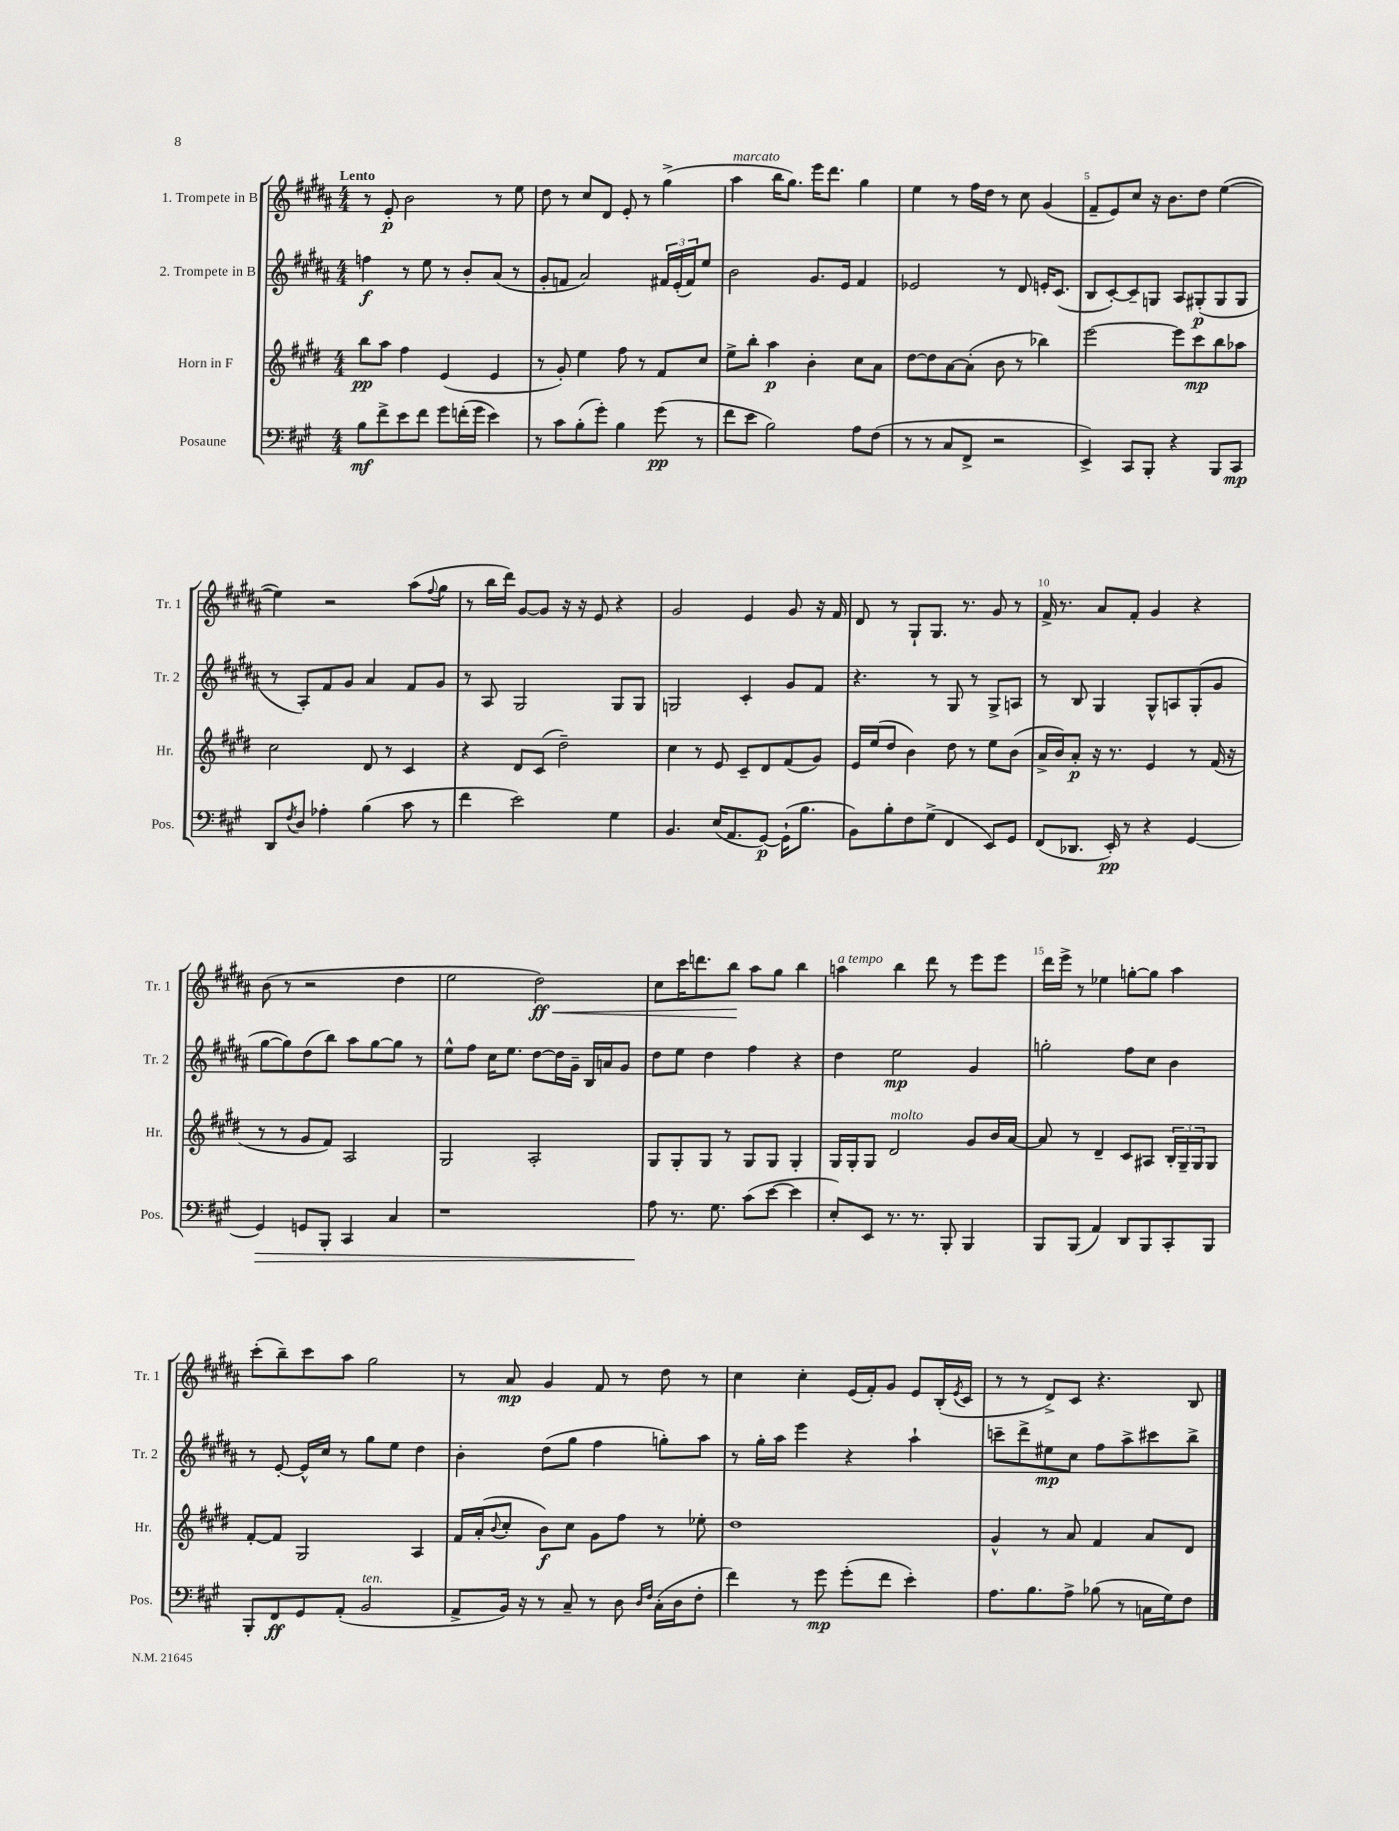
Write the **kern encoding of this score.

**kern	**kern	**kern	**kern
*staff4	*staff3	*staff2	*staff1
*clefF4	*clefG2	*clefG2	*clefG2
*k[f#c#g#]	*k[f#c#g#d#]	*k[f#c#g#d#a#]	*k[f#c#g#d#a#]
*M4/4	*M4/4	*M4/4	*M4/4
8B	8bb	4ff	8r
8f#^	8aa	.	8e'
8e	4ff#	8r	2b
8f#	.	8ee	.
8g#	(4e	8r	.
(16f'	.	8b'	.
16g#	.	.	.
4e)	4e	(8a#	8r
.	.	8r	8ee
=	=	=	=
8r	8r	8g#'	8dd#
8c#	8g#')	8f	8r
(8B'	4ee	2a#)	8cc#
8g#')	.	.	8d#
4B	8ff#	.	8e'
.	8r	.	8r
(8g#	8f#	24f#	(4gg#^
.	.	(24e'	.
.	.	24f#)	.
8r	8cc#	8ee	.
=	=	=	=
8f#	8ee^	2b	4aa#
8e	8bb'	.	.
2B)	4aa	.	16bb
.	.	.	8.gg#)
.	4b'	8.g#	16eee
.	.	.	8.ddd#
.	.	16e	.
8A	8cc#	4f#	4gg#
(8F#	8a	.	.
=	=	=	=
8r	[8dd#	2e-	4ee
8r	8dd#]	.	.
8C#	[8a	.	8r
8FF#^	(8a']	.	16ff#
.	.	.	16dd#
2r	8b	8r	8r
.	8r	8d#	8cc#
.	4bb-)	16e'	(4g#
.	.	(8.c#	.
=	=	=	=
4EE^)	[2eee	8B	8f#~
.	.	[8c#')	8e)
8CC#	.	8c#~]	8cc#
8BBB'	.	8G	16r
.	.	.	8.b
4r	8eee]	8A#	.
.	8ccc#	(8G#'	8dd#
8BBB	8bb	8G#	([4ee
8CC#	8aa-	8G#	.
=	=	=	=
8DD	2cc#	8r	4ee])
8qF#	.	.	.
8D	.	8A#')	.
4A-'	.	8f#	2r
.	.	8g#	.
(4B	8d#	4a#	.
.	8r	.	.
8c#	4c#	8f#	(8aa#
.	.	.	8qqff#
8r	.	8g#	8gg#
=	=	=	=
4f#	4r	8r	8r
.	.	8A#	16bb
.	.	.	16ddd#)
2e)	8d#	2G#	[8g#
.	(8c#	.	8g#]
.	2dd#~)	.	16r
.	.	.	16r
.	.	.	8e
4G#	.	8G#	4r
.	.	8G#	.
=	=	=	=
4.BB	4cc#	2G	2g#
.	8r	.	.
(16E	8e	.	.
8.AA	.	.	.
.	8c#~	4c#'	4e
[8GG#)	8d#	.	.
(16GG#`]	(8f#	8g#	8g#
8.B	.	.	.
.	8g#)	8f#	16r
.	.	.	16f#
=	=	=	=
8BB)	16e	4.r	8d#
.	(16ee	.	.
8B'	8dd#	.	8r
8F#	4b)	.	8G#`
(8G#^	.	8r	8.G#
4FF#	8dd#	8G#	.
.	.	.	8.r
.	8r	8r	.
8EE)	8ee	8G#^	8g#
8GG#	(8b	8A	8r
=	=	=	=
(8FF#	16a^	8r	16f#^
.	16b)	.	8.r
8.DD-	8a'	8B	.
.	16r	4G#	8a#
16EE')	8.r	.	.
8r	.	.	8f#'
4r	4e	8G#^^	4g#
.	.	8A	.
[4GG#	8r	(8G#'	4r
.	(16f#	8g#	.
.	16r	.	.
=	=	=	=
4GG#]	8r	[8gg#	(8b
.	8r	8gg#])	8r
8GG	8g#	(8dd#	2r
8BBB'	8f#)	8bb)	.
4CC#	2A	8aa#	.
.	.	[8gg#	.
4C#	.	8gg#]	4dd#
.	.	8r	.
=	=	=	=
1r	2G#	8ee^^	2ee
.	.	8ff#	.
.	.	16cc#	.
.	.	8.ee	.
.	2A'	[8dd#	2dd#)
.	.	16dd#]	.
.	.	16g#~	.
.	.	16B	.
.	.	16a	.
.	.	8g#	.
=	=	=	=
8A	8G#	8dd#	8cc#
8.r	8G#'	8ee	16ccc#
.	.	.	8.ddd
.	8G#	4dd#	.
8.G#	.	.	.
.	8r	.	8bb
(8c#	8G#	4ff#	8aa#
[8e	8G#	.	8gg#
4e]	4G#'	4r	4bb
=	=	=	=
8E')	16G#	4dd#	4aa
.	16G#'	.	.
8EE	8G#	.	.
8.r	2d#	2ee	4bb
8.r	.	.	.
.	.	.	8ddd#
8BBB'	.	.	8r
4BBB	8g#	4g#	8eee
.	16b	.	8eee
.	[16a	.	.
=	=	=	=
8BBB	8a]	2gg'	16ddd#
.	.	.	16eee^
(8BBB	8r	.	8r
4AA)	4d#~	.	4ee-
8DD	8c#	8ff#	[8gg'
8BBB	8A#	8cc#	8gg]
8CC#'	24B'	4b	4aa#
.	24G#~	.	.
.	24G#	.	.
8BBB	8G#	.	.
=	=	=	=
8BBB'	[8f#'	8r	(8ccc#'
8FF#	8f#]	[8e'	8bb~)
8GG#	2G#	16e^^]	8ccc#
.	.	16cc#	.
(8AA'	.	8r	8aa#
2BB	.	8gg#	2gg#
.	.	8ee	.
.	4A	4dd#	.
=	=	=	=
8AA^	16f#	4b'	8r
.	(16a'	.	.
.	8qqb	.	.
16BB)	8cc#'	.	8a#
16r	.	.	.
8r	8b)	(8dd#	4g#
8C#~	8cc#	8gg#	.
8r	8g#	4ff#	8f#
8D	8ff#	.	8r
16qqD	.	.	.
16qqF#	.	.	.
(16C#'	8r	8gg')	8dd#
16D	.	.	.
8F#'	8ee-'	8aa#	8r
=	=	=	=
4f#)	1dd#	8r	4cc#
.	.	16gg#'	.
.	.	16aa#	.
8r	.	4eee	4cc#'
8g#	.	.	.
(8g#'	.	4r	(16e
.	.	.	16f#')
8f#	.	.	8g#
4e')	.	4aa#`	8e
.	.	.	(16B'
.	.	.	8qe
.	.	.	16c#
=	=	=	=
8.A	4g#^^	8ccc~	8r
.	.	8ddd#^	8r
8.B	.	.	.
.	8r	8ee#	8d#^)
8A^	8a	8cc#	8c#
(8B-	4f#	8ff#	4.r
8r	.	8aa#^	.
16C	8a	8ccc#	.
16G#)	.	.	.
8F#	8d#	8bb^	8B
==	==	==	==
*-	*-	*-	*-
